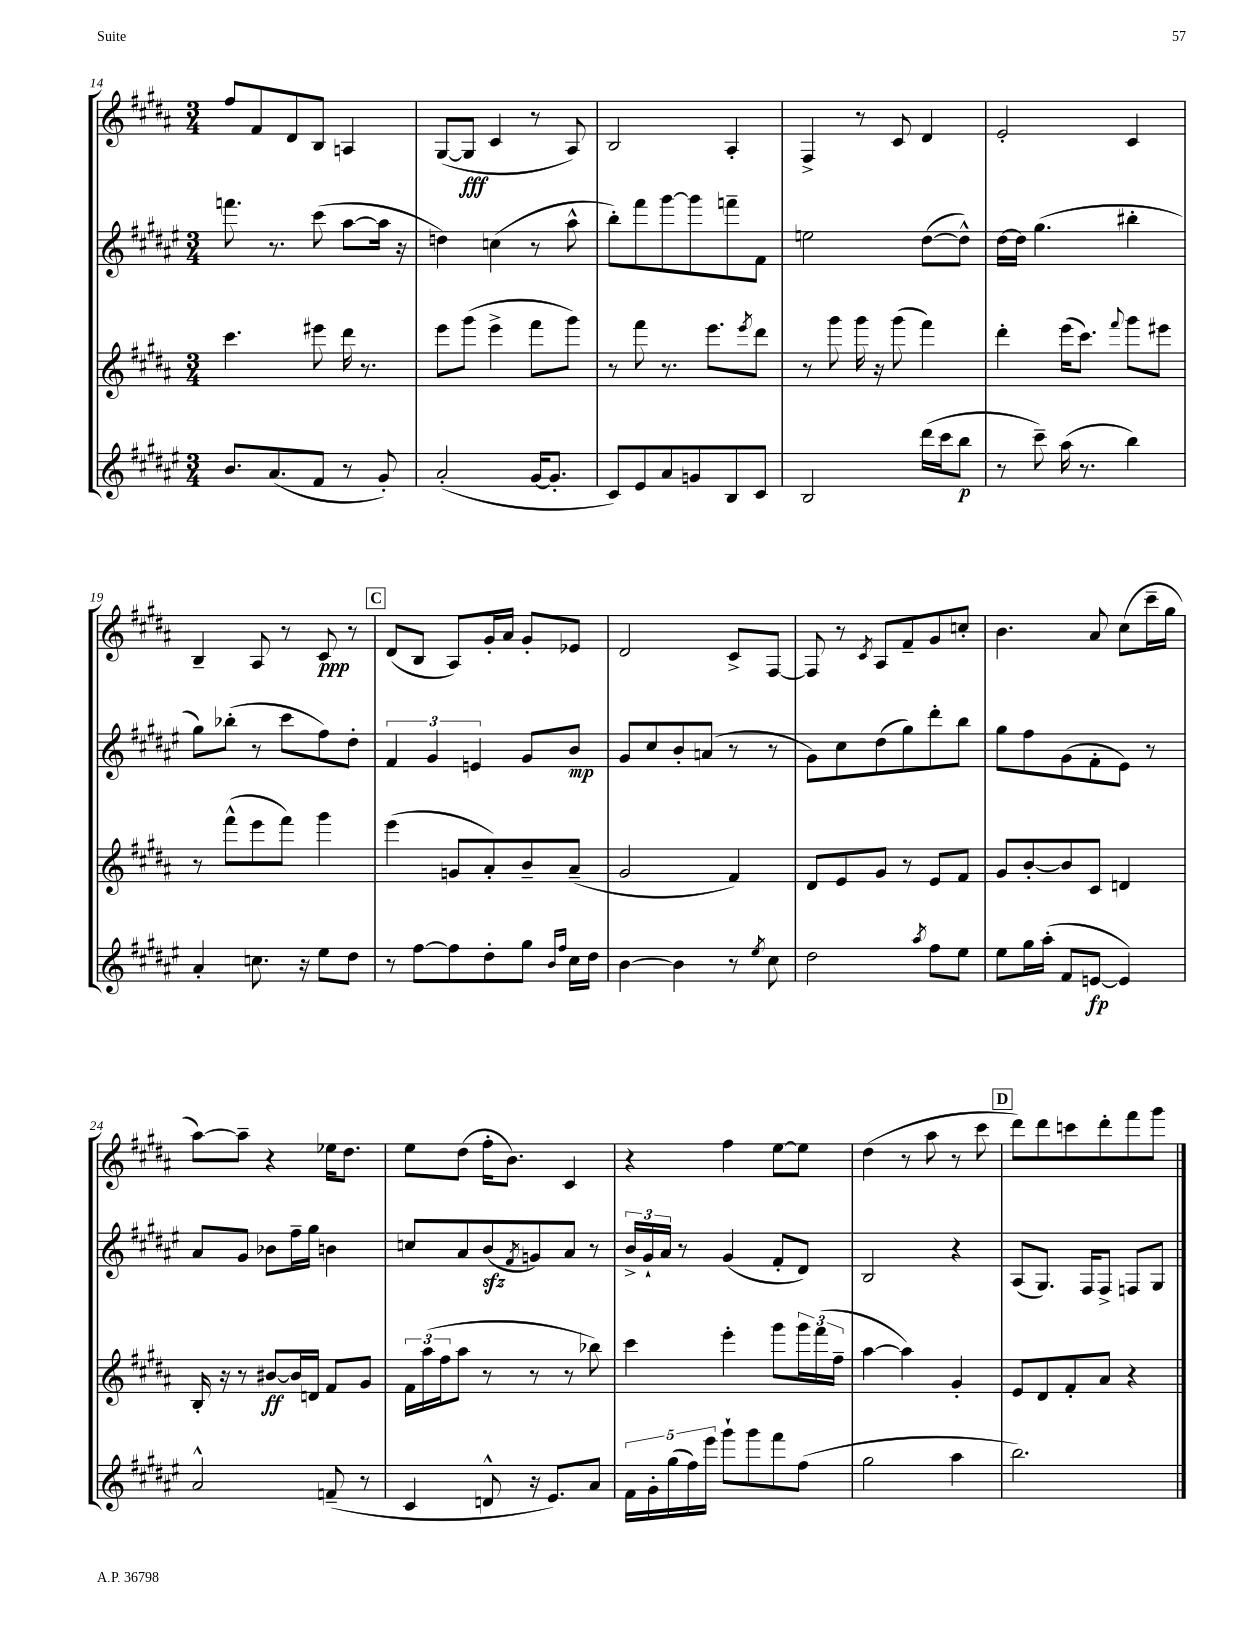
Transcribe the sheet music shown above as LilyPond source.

<<
\new StaffGroup <<
\new Staff = "s0" {
    \clef treble \key b \major \numericTimeSignature \time 3/4
    fis''8 fis'8 dis'8 b8 a4 |
    gis8~( gis8\fff cis'4 r8 ais8) |
    b2 ais4-. |
    fis4-> r8 cis'8 dis'4 |
    e'2-. cis'4 |
    b4-- ais8 r8 cis'8\ppp r8 |
    \mark \markup { \box "C" } dis'8( b8 ais8) gis'16-. ais'16 gis'8-. ees'8 |
    dis'2 cis'8-> fis8~ |
    fis8 r8 \acciaccatura { cis'8 } ais8 fis'8-- gis'8 c''8-. |
    b'4. ais'8 cis''8( cis'''16-- gis''16 |
    ais''8~) ais''8-- r4 ees''16 dis''8. |
    e''8 dis''8( fis''16-. b'8.) cis'4 |
    r4 fis''4 e''8~ e''8 |
    dis''4( r8 ais''8 r8 cis'''8 |
    \mark \markup { \box "D" } dis'''8) dis'''8 c'''8 dis'''8-. fis'''8 gis'''8 \bar "|." |
}
\new Staff = "s1" {
    \clef treble \key fis \major \numericTimeSignature \time 3/4
    f'''8. r8. cis'''8( ais''8~ ais''16 r16 |
    d''4) c''4( r8 ais''8-^ |
    b''8-.) fis'''8 gis'''8~ gis'''8 f'''8-- fis'8 |
    e''2 dis''8~( dis''8-^) |
    dis''16~ dis''16 gis''4.( bis''4-. |
    gis''8) bes''8-.( r8 cis'''8 fis''8) dis''8-. |
    \mark \markup { \box "C" } \tuplet 3/2 { fis'4 gis'4 e'4 } gis'8 b'8\mp |
    gis'8 cis''8 b'8-. a'8( r8 r8 |
    gis'8) cis''8 dis''8( gis''8) dis'''8-. b''8 |
    gis''8 fis''8 gis'8( fis'8-. eis'8) r8 |
    ais'8 gis'8 bes'8 fis''16-- gis''16 b'4 |
    c''8 ais'8 b'8\sfz( \acciaccatura { fis'8 } g'8) ais'8 r8 |
    \tuplet 3/2 { b'16-> gis'16-! ais'16 } r8 gis'4( fis'8-. dis'8) |
    b2 r4 |
    \mark \markup { \box "D" } ais8( gis8.) fis16 fis8-> f8 gis8 \bar "|." |
}
\new Staff = "s2" {
    \clef treble \key b \major \numericTimeSignature \time 3/4
    cis'''4. eis'''8 dis'''16 r8. |
    e'''8 gis'''8( e'''4-> fis'''8 gis'''8) |
    r8 fis'''8 r8. e'''8. \acciaccatura { e'''8 } dis'''8 |
    r8 gis'''8 gis'''16 r16 gis'''8( fis'''4) |
    dis'''4-. e'''16( cis'''8.) \appoggiatura { fis'''8 } gis'''8 eis'''8 |
    r8 fis'''8-^( e'''8 fis'''8) gis'''4 |
    \mark \markup { \box "C" } e'''4( g'8 ais'8-.) b'8-- ais'8--( |
    gis'2 fis'4) |
    dis'8 e'8 gis'8 r8 e'8 fis'8 |
    gis'8 b'8~-. b'8 cis'8 d'4 |
    b16-. r16 r8 bis'8~\ff bis'16 d'16 fis'8 gis'8 |
    \tuplet 3/2 { fis'16 ais''16( fis''16 } ais''8 r8 r8 r8 bes''8) |
    cis'''4 e'''4-. gis'''8 \tuplet 3/2 { gis'''16 fis'''16( fis''16-- } |
    ais''4~ ais''4) gis'4-. |
    \mark \markup { \box "D" } e'8 dis'8 fis'8-. ais'8 r4 \bar "|." |
}
\new Staff = "s3" {
    \clef treble \key fis \major \numericTimeSignature \time 3/4
    b'8. ais'8.( fis'8 r8 gis'8-.) |
    ais'2-.( gis'16~ gis'8.-. |
    cis'8) eis'8 ais'8 g'8 b8 cis'8 |
    b2 dis'''16( cis'''16 b''8\p |
    r8 cis'''8--) ais''16( r8. b''4) |
    ais'4-. c''8. r16 eis''8 dis''8 |
    \mark \markup { \box "C" } r8 fis''8~ fis''8 dis''8-. gis''8 \grace { b'16 fis''16 } cis''16 dis''16 |
    b'4~ b'4 r8 \acciaccatura { eis''8 } cis''8 |
    dis''2 \acciaccatura { ais''8 } fis''8 eis''8 |
    eis''8 gis''16 ais''16-.( fis'8 e'8~\fp e'4) |
    ais'2-^ f'8--( r8 |
    cis'4 d'8-^ r16 eis'8.) ais'8 |
    \tuplet 5/4 { fis'16 gis'16-. gis''16( fis''16) eis'''16 } gis'''8-! gis'''8 fis'''8 fis''8( |
    gis''2 ais''4 |
    \mark \markup { \box "D" } b''2.) \bar "|." |
}
>>
>>
\layout { \context { \Score currentBarNumber = #14 } }
